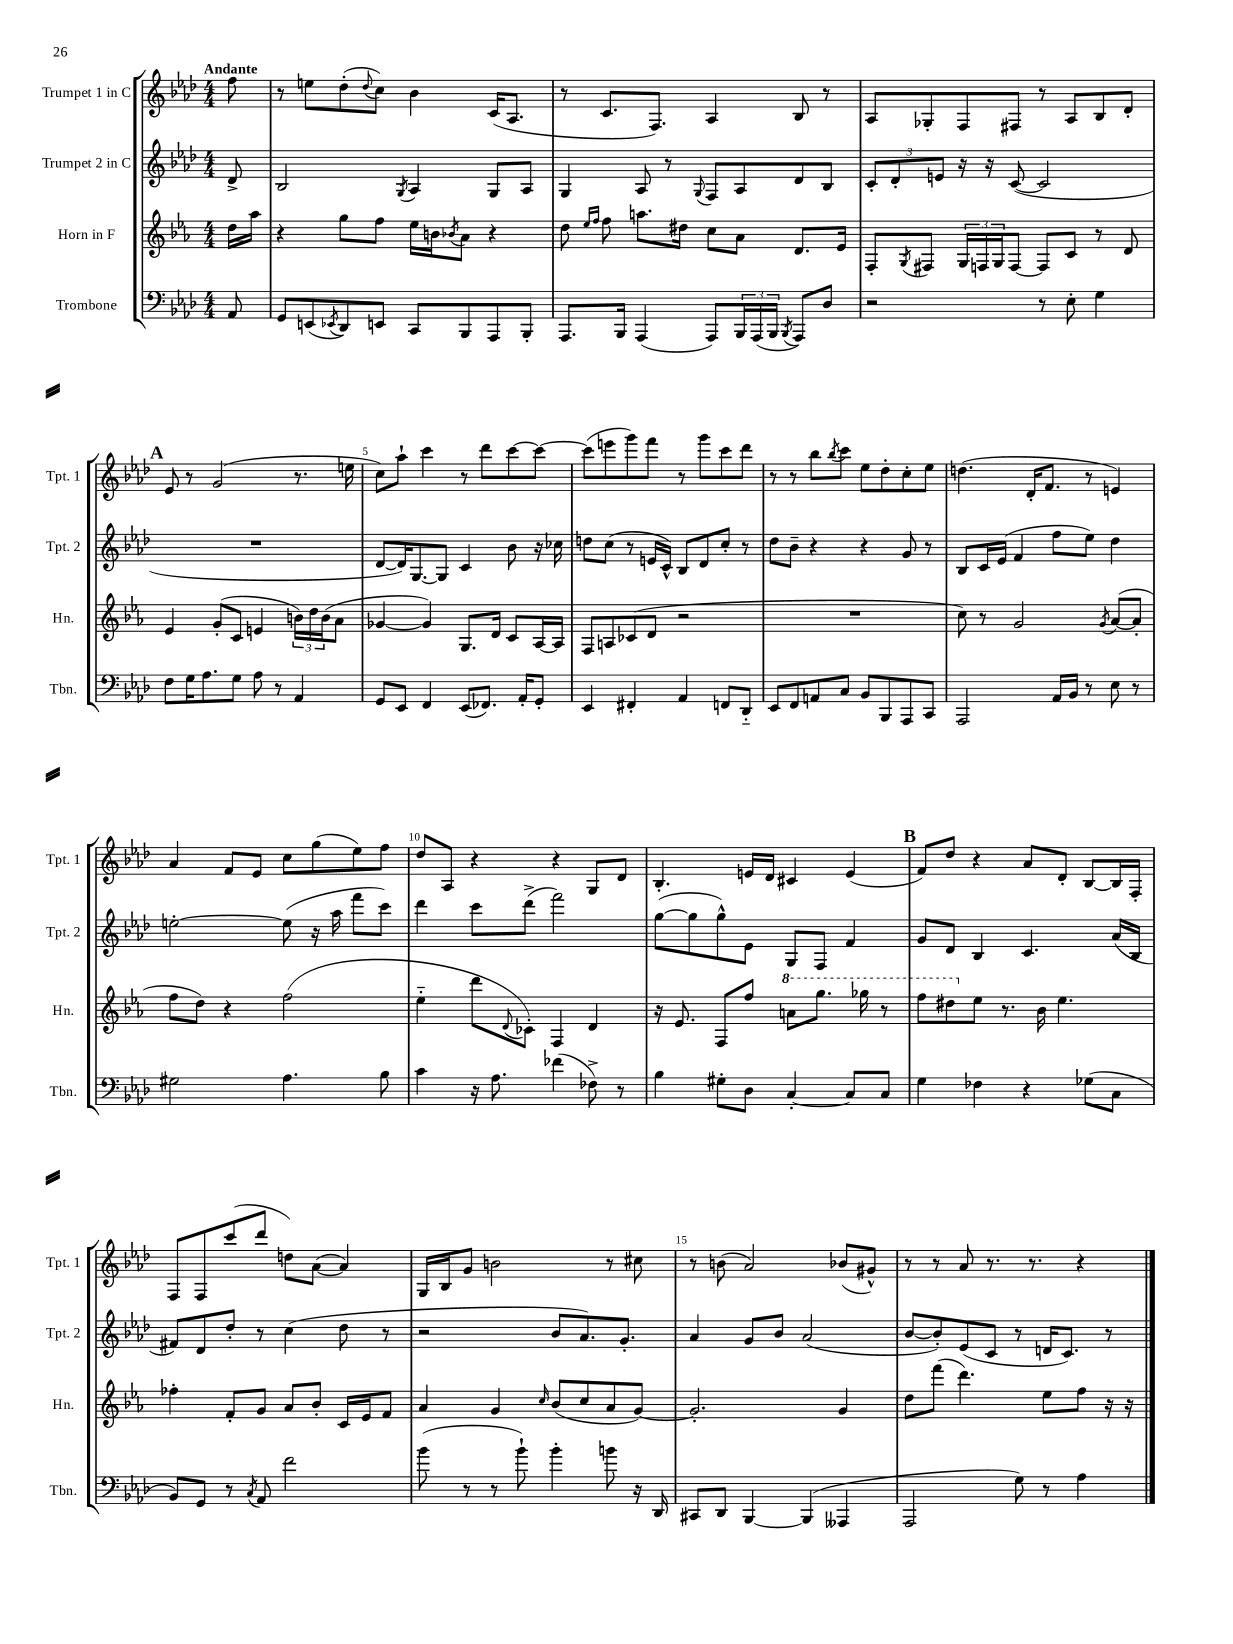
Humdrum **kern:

**kern	**kern	**kern	**kern
*staff4	*staff3	*staff2	*staff1
*clefF4	*clefG2	*clefG2	*clefG2
*k[b-e-a-d-]	*k[b-e-a-]	*k[b-e-a-d-]	*k[b-e-a-d-]
*M4/4	*M4/4	*M4/4	*M4/4
8AA-	16dd	8d-^	8ff
.	16aa-	.	.
=	=	=	=
8GG	4r	2B-	8r
(8EE	.	.	8ee
8qEE-	.	.	.
8DD-)	8gg	.	(8dd-'
.	.	.	8qqdd-
8EE	8ff	.	8cc)
.	.	8qG	.
8CC	16ee-	4A-	4b-
.	16b	.	.
.	8qb-	.	.
8BBB-	8a-	.	.
8AAA-	4r	8G	(16c
.	.	.	8.A-
8BBB-'	.	8A-	.
=	=	=	=
8.AAA-	8dd	4G	8r
.	16qqee-	.	.
.	16qqff	.	.
.	8ff	.	8.c
16BBB-	.	.	.
(4AAA-	8.aa	8A-	.
.	.	.	8.F)
.	.	8r	.
.	16dd#	.	.
.	.	8qqG	.
8AAA-)	8cc	8F	4A-
24BBB-	8a-	8A-	.
(24AAA-	.	.	.
24BBB-	.	.	.
8qBBB-	.	.	.
8AAA-)	8.d	8d-	8B-
8D-	.	8B-	8r
.	16e-	.	.
=	=	=	=
2r	8F'	12c'	8A-
.	.	12d-'	.
.	8qG	.	.
.	8F#	.	8G-'
.	.	12e	.
.	24G	16r	8F
.	24F	.	.
.	.	16r	.
.	24G	.	.
.	[8F	([8c	8F#
8r	8F]	2c]	8r
8E-'	8c	.	8A-
4G	8r	.	8B-
.	8d	.	8d-'
=	=	=	=
8F	4e-	1r	8e-
16G	.	.	8r
8.A-	.	.	.
.	(8g'	.	(2g
8G	8c	.	.
8A-	4e	.	.
8r	.	.	.
4AA-	24b)	.	8.r
.	24dd	.	.
.	(24b	.	.
.	8a-	.	.
.	.	.	16ee
=	=	=	=
8GG	[4g-	[8d-	8cc)
8EE-	.	16d-])	8aa-`
.	.	[8.G	.
4FF	4g-])	.	4ccc
.	.	8G]	.
(8EE-	8.G	4c	8r
8.FF-)	.	.	8ddd-
.	16d	.	.
.	8c	8b-	[8ccc
16AA-'	.	.	.
8GG'	[16A-	16r	8ccc_
.	16A-]	16cc-	.
=	=	=	=
4EE-	8F	8dd	(8ccc]
.	8A	(8cc	8eee
4FF#'	(8c-	8r	8ggg)
.	8d	16e	8fff
.	.	16c^^)	.
4AA-	2r	8B-	8r
.	.	8d-	8ggg
8FF	.	8cc'	8ccc
8DD-'~	.	8r	8ddd-
=	=	=	=
8EE-	1r	8dd-	8r
8FF	.	8b-~	8r
8AA	.	4r	8bb-
.	.	.	8qbb-
8C	.	.	8ccc
8BB-	.	4r	8ee-
8BBB-	.	.	8dd-'
8AAA-	.	8g	8cc'
8CC	.	8r	8ee-
=	=	=	=
2AAA-	8cc)	8B-	(4.dd
.	8r	16c	.
.	.	(16e-	.
.	2g	4f	.
.	.	.	16d-'
.	.	.	8.f
16AA-	.	8ff	.
16BB-	.	.	.
8r	.	8ee-)	8r
.	8qg	.	.
8E-	([8a-	4dd-	4e)
8r	8a-']	.	.
=	=	=	=
2G#	8ff	[2ee'	4a-
.	8dd)	.	.
.	4r	.	8f
.	.	.	8e-
4.A-	(2ff	(8ee]	8cc
.	.	16r	(8gg
.	.	16aa-	.
.	.	8fff	8ee-)
8B-	.	8ccc)	8ff
=	=	=	=
4c	4ee-'~	4ddd-	8dd-
.	.	.	8A-
16r	8ddd	8ccc	4r
8.A-	.	.	.
.	8qqd	.	.
.	8c-')	(8ddd-^	.
(4f-	4F	2fff)	4r
8F-^)	4d	.	8G
8r	.	.	8d-
=	=	=	=
4B-	16r	([8gg	4.B-'
.	8.e-	.	.
.	.	8gg]	.
8G#'	8F	8gg^^)	.
8D-	8ff	8e-	16e
.	.	.	16d-
[4C'	8aa	8G	4c#
.	8.ggg	8F	.
8C]	.	4f	(4e
.	16ggg-	.	.
8C	8r	.	.
=	=	=	=
4G	8fff	8g	8f)
.	8ddd#	8d-	8dd-
4F-	8ee-	4B-	4r
.	8.r	.	.
4r	.	4.c	8a-
.	16b-	.	.
.	4.ee-	.	8d-'
(8G-	.	.	[8B-
8C	.	(16a-	16B-]
.	.	16B-	16F'
=	=	=	=
8BB-)	4ff-'	8f#)	8F
8GG	.	8d-	8F
8r	8f'	8dd-'	(8ccc
8qC	.	.	.
8AA-	8g	8r	8ddd-
2f	8a-	(4cc	8dd)
.	8b-'	.	([8a-
.	16c	8dd-	4a-])
.	16e-	.	.
.	8f	8r	.
=	=	=	=
(8b-	4a-	2r	16G
.	.	.	16B-
8r	.	.	8g
8r	4g	.	2b
8b-`)	.	.	.
.	16qqcc	.	.
4b-'	(8b-	8b-	.
.	8cc	8.a-)	.
8b	8a-	.	8r
.	.	8.g'	.
16r	[8g)	.	8cc#
16DD-	.	.	.
=	=	=	=
8CC#	2.g']	4a-	8r
8DD-	.	.	(8b
[4BBB-	.	8g	2a-)
.	.	8b-	.
(4BBB-]	.	(2a-	.
4AAA--	4g	.	(8b-
.	.	.	8g#^^)
=	=	=	=
2AAA-	8dd	[8b-	8r
.	(8fff	8b-'])	8r
.	4.ddd)	(8e-	8a-
.	.	8c	8.r
8G)	.	8r	.
.	.	.	8.r
8r	8ee-	16d	.
.	.	8.c)	.
4A-	8ff	.	4r
.	16r	8r	.
.	16r	.	.
==	==	==	==
*-	*-	*-	*-
